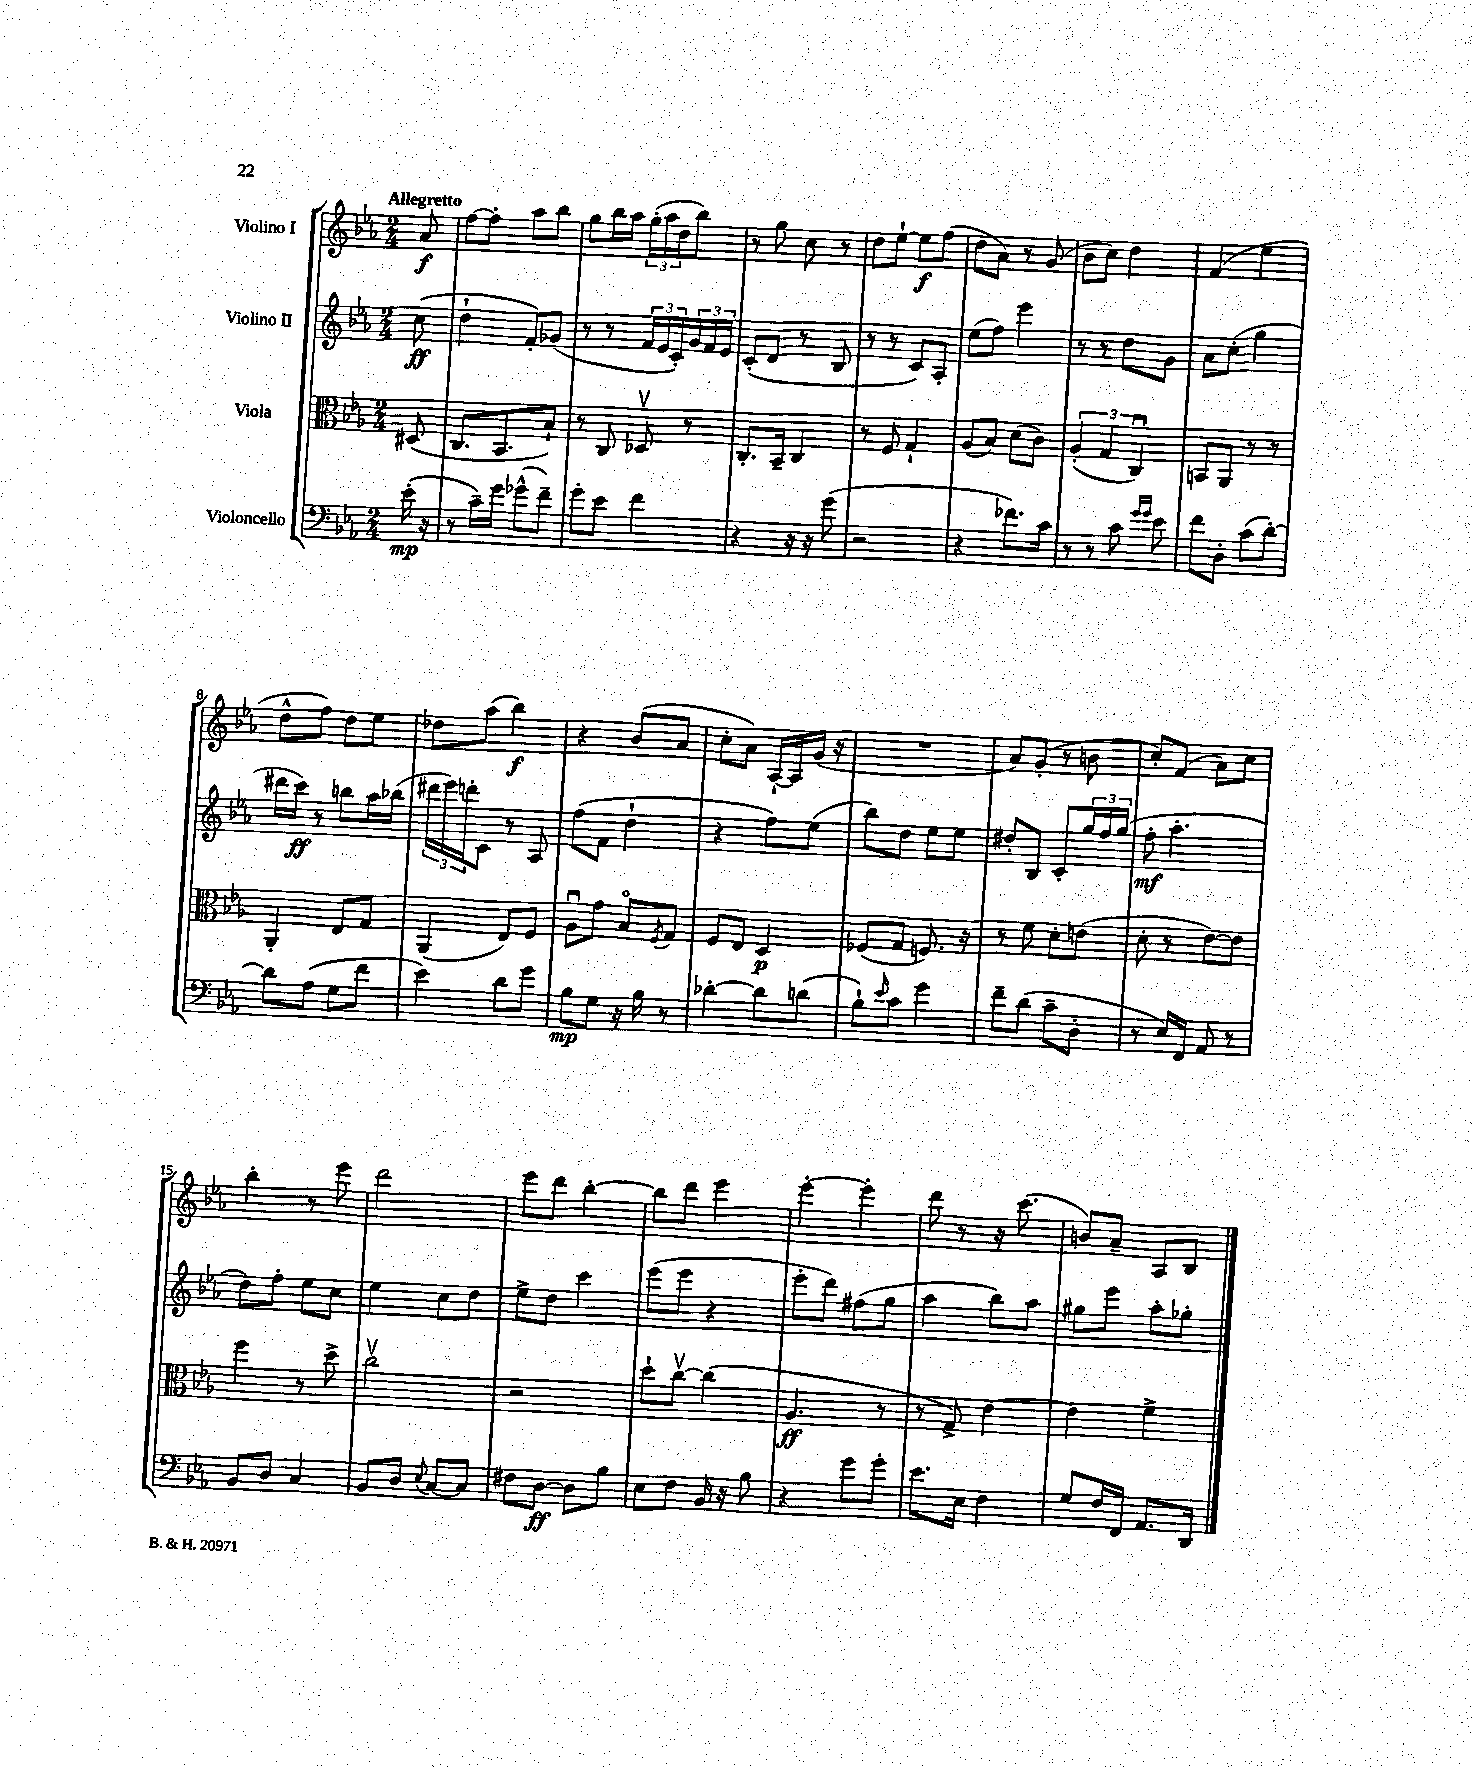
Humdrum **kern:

**kern	**dynam	**kern	**dynam	**kern	**dynam	**kern	**dynam
*part4	*part4	*part3	*part3	*part2	*part2	*part1	*part1
*staff4	*staff4	*staff3	*staff3	*staff2	*staff2	*staff1	*staff1
*I"Violoncello	*	*I"Viola	*	*I"Violino II	*	*I"Violino I	*
*clefF4	*	*clefC3	*	*clefG2	*	*clefG2	*
*k[b-e-a-]	*	*k[b-e-a-]	*	*k[b-e-a-]	*	*k[b-e-a-]	*
*M2/4	*	*M2/4	*	*M2/4	*	*M2/4	*
=	=	=	=	=	=	=	=
!	!	!	!	!	!	!LO:TX:a:B:t=Allegretto	!
(16e-'\	mp	(8D#X/	.	(8cc\	ff	8a-/	f
16r	.	.	.	.	.	.	.
=1	=1	=1	=1	=1	=1	=1	=1
8r	.	8.C/L	.	4dd`\	.	[8ff\L	.
16c~\LL)	.	.	.	.	.	8ff'\J]	.
16g\JJ	.	8.BB-/	.	.	.	.	.
(8g-X^^\L	.	.	.	8f'/L)	.	8aa-\L	.
8f~\J)	.	8B-`/J)	.	(8g-X/J	.	8bb-\J	.
=2	=2	=2	=2	=2	=2	=2	=2
8g'\L	.	8r	.	8r	.	8gg\L	.
8e-\J	.	8C/	.	8r	.	16bb-\L	.
.	.	.	.	.	.	16aa-\JJ	.
4f\	.	8D-Xv/	.	24f/LL	.	(24gg'\LL	.
.	.	.	.	24e-/	.	24aa-\	.
.	.	.	.	24c'/)	.	24dd\J	.
.	.	8r	.	24g/	.	8bb-\J)	.
.	.	.	.	24f/	.	.	.
.	.	.	.	24e-/JJ	.	.	.
=3	=3	=3	=3	=3	=3	=3	=3
4r	.	8.C'/L	.	(8c'/L	.	8r	.
.	.	.	.	8d/J	.	8gg\	.
.	.	16BB-~/Jk	.	.	.	.	.
16r	.	4C/	.	8r	.	8cc\	.
16r	.	.	.	.	.	.	.
(8g\	.	.	.	8B-/	.	8r	.
=4	=4	=4	=4	=4	=4	=4	=4
2r	.	8r	.	8r	.	8dd\L	.
.	.	8F/	.	8r	.	[8ee-`\J	.
.	.	4G`/	.	8c/L)	.	8ee-\L]	f
.	.	.	.	8A-'/J	.	(8ff\J	.
=5	=5	=5	=5	=5	=5	=5	=5
4r	.	(8A-/L	.	(8ee-\L	.	8dd\L	.
.	.	8B-/J)	.	8ff\J)	.	8a-\J)	.
8.f-X\L)	.	(8d\L	.	4eee-\	.	8r	.
.	.	8c\J)	.	.	.	(8g/	.
16c\Jk	.	.	.	.	.	.	.
=6	=6	=6	=6	=6	=6	=6	=6
8r	.	(6A-'/	.	8r	.	8b-\L	.
8r	.	.	.	8r	.	8cc\J)	.
.	.	6G/	.	.	.	.	.
8c\	.	.	.	8dd\L	.	4dd\	.
.	.	6Cu/)	.	.	.	.	.
16qqg/LL	.	.	.	.	.	.	.
16qqg/JJ	.	.	.	.	.	.	.
8e-\	.	.	.	8g\J	.	.	.
=7	=7	=7	=7	=7	=7	=7	=7
8f\L	.	8BBn/L	.	8a-\L	.	(4f/	.
8D'\J	.	8AA-/J	.	(8cc'\J	.	.	.
(8c\L	.	8r	.	4gg\	.	4ee-\	.
[8d'\J)	.	8r	.	.	.	.	.
!!LO:LB:g=z
=8	=8	=8	=8	=8	=8	=8	=8
8d\L]	.	4AA-'/	.	16ddd#X\LL	.	8dd^^\L	.
.	.	.	.	16ccc\JJ)	ff	.	.
(8A-\J	.	.	.	8r	.	8ff\J)	.
8G\L	.	8E-/L	.	8bbn\L	.	8dd\L	.
8f\J	.	8G/J	.	16aa-\L	.	8ee-\J	.
.	.	.	.	(16bb-X\JJ	.	.	.
=9	=9	=9	=9	=9	=9	=9	=9
4e-\)	.	(4AA-/	.	24ddd#X\LL	.	8dd-X\L	.
.	.	.	.	24eee-\)	.	.	.
.	.	.	.	24dddn'\J	.	.	.
.	.	.	.	8c\J	.	(8aa-\J	.
8d\L	.	8E-/L)	.	8r	.	4bb-\)	f
8g\J	.	8F/J	.	8A-/	.	.	.
=10	=10	=10	=10	=10	=10	=10	=10
8B-\L	mp	8A-u\L	.	(8ff\L	.	4r	.
8G\J	.	8g\J	.	8f\J	.	.	.
16r	.	8B-/L	.	4dd`\	.	(8b-/L	.
16B-\	.	.	.	.	.	.	.
.	.	8qF/	.	.	.	.	.
8r	.	8G/J	.	.	.	8a-/J	.
=11	=11	=11	=11	=11	=11	=11	=11
[4d-X'\	.	8F/L	.	4r	.	8cc'\L	.
.	.	8E-/J	.	.	.	8a-\J)	.
8d-\L]	.	4D/	p	8ff\L)	.	[16A-`/LL	.
.	.	.	.	.	.	16A-/]	.
(8dn\J	.	.	.	(8ee-\J	.	(16g/JJ	.
.	.	.	.	.	.	16r	.
=12	=12	=12	=12	=12	=12	=12	=12
8B-`\L)	.	(8F-X/L	.	8bb-\L)	.	2r	.
16qqe-/	.	.	.	.	.	.	.
8c\J	.	8G/J	.	8dd\J	.	.	.
4g\	.	8.Fn/)	.	8ee-\L	.	.	.
.	.	.	.	8ee-\J	.	.	.
.	.	16r	.	.	.	.	.
=13	=13	=13	=13	=13	=13	=13	=13
8f~\L	.	8r	.	8dd#X'/L	.	8a-/L)	.
(8d\J	.	8f\	.	8B-/J	.	(8g'/J	.
8c~\L	.	8d'\L	.	8c'/L	.	8r	.
8D'\J	.	(8en\J	.	24gg/L	.	8bn\	.
.	.	.	.	24ff/	.	.	.
.	.	.	.	(24gg/JJ	.	.	.
=14	=14	=14	=14	=14	=14	=14	=14
8r	.	8d'\	.	8ff'\	mf	8cc'/L)	.
16E-/LL)	.	8r	.	4.aa-'\	.	(8f/J	.
16FF/JJ	.	.	.	.	.	.	.
8AA-/	.	[8e-\L)	.	.	.	8a-\L)	.
8r	.	8e-\J]	.	.	.	8cc\J	.
!!LO:LB:g=z
=15	=15	=15	=15	=15	=15	=15	=15
8BB-/L	.	4ff\	.	8dd\L)	.	4bb-'\	.
8D/J	.	.	.	8ff'\J	.	.	.
4C/	.	8r	.	8ee-\L	.	8r	.
.	.	8dd^\	.	8cc\J	.	8eee-\	.
=16	=16	=16	=16	=16	=16	=16	=16
8BB-/L	.	2ccv\	.	4ee-\	.	2ddd\	.
8D/J	.	.	.	.	.	.	.
8qqE-/	.	.	.	.	.	.	.
[8C/L	.	.	.	8cc\L	.	.	.
8C/J]	.	.	.	8dd\J	.	.	.
=17	=17	=17	=17	=17	=17	=17	=17
8F#X\L	.	2r	.	8ee-^\L	.	8eee-\L	.
[8D\J	ff	.	.	8dd\J	.	8ddd\J	.
8D\L]	.	.	.	4ccc\	.	[4bb-'\	.
8B-\J	.	.	.	.	.	.	.
=18	=18	=18	=18	=18	=18	=18	=18
8E-\L	.	8dd`\L	.	(8eee-\L	.	8bb-\L]	.
8F\J	.	[8ccv\J	.	8eee-\J	.	8ddd\J	.
16BB-/	.	(4cc\]	.	4r	.	4eee-\	.
16r	.	.	.	.	.	.	.
8B-\	.	.	.	.	.	.	.
=19	=19	=19	=19	=19	=19	=19	=19
4r	.	4.A-/	ff	8eee-'\L	.	[4eee-'\	.
.	.	.	.	8ddd\J)	.	.	.
8g\L	.	.	.	(8ff#X\L	.	4eee-'\]	.
8g'\J	.	8r	.	8gg\J	.	.	.
=20	=20	=20	=20	=20	=20	=20	=20
8.e-\L	.	8r	.	4aa-\	.	8ddd\	.
.	.	8G^/)	.	.	.	8r	.
16E-\Jk	.	.	.	.	.	.	.
4F\	.	[4e-\	.	8bb-\L)	.	16r	.
.	.	.	.	.	.	(8.ccc\	.
.	.	.	.	8aa-\J	.	.	.
=21	=21	=21	=21	=21	=21	=21	=21
8G/L	.	4e-\]	.	8gg#X\L	.	8bn/L)	.
16F/L	.	.	.	8eee-\J	.	8a-~/J	.
16FF/JJ	.	.	.	.	.	.	.
8.AA-/L	.	4f^\	.	8aa-'\L	.	8A-/L	.
.	.	.	.	8gg-X'\J	.	8B-/J	.
16DD/Jk	.	.	.	.	.	.	.
==	==	==	==	==	==	==	==
*-	*-	*-	*-	*-	*-	*-	*-
